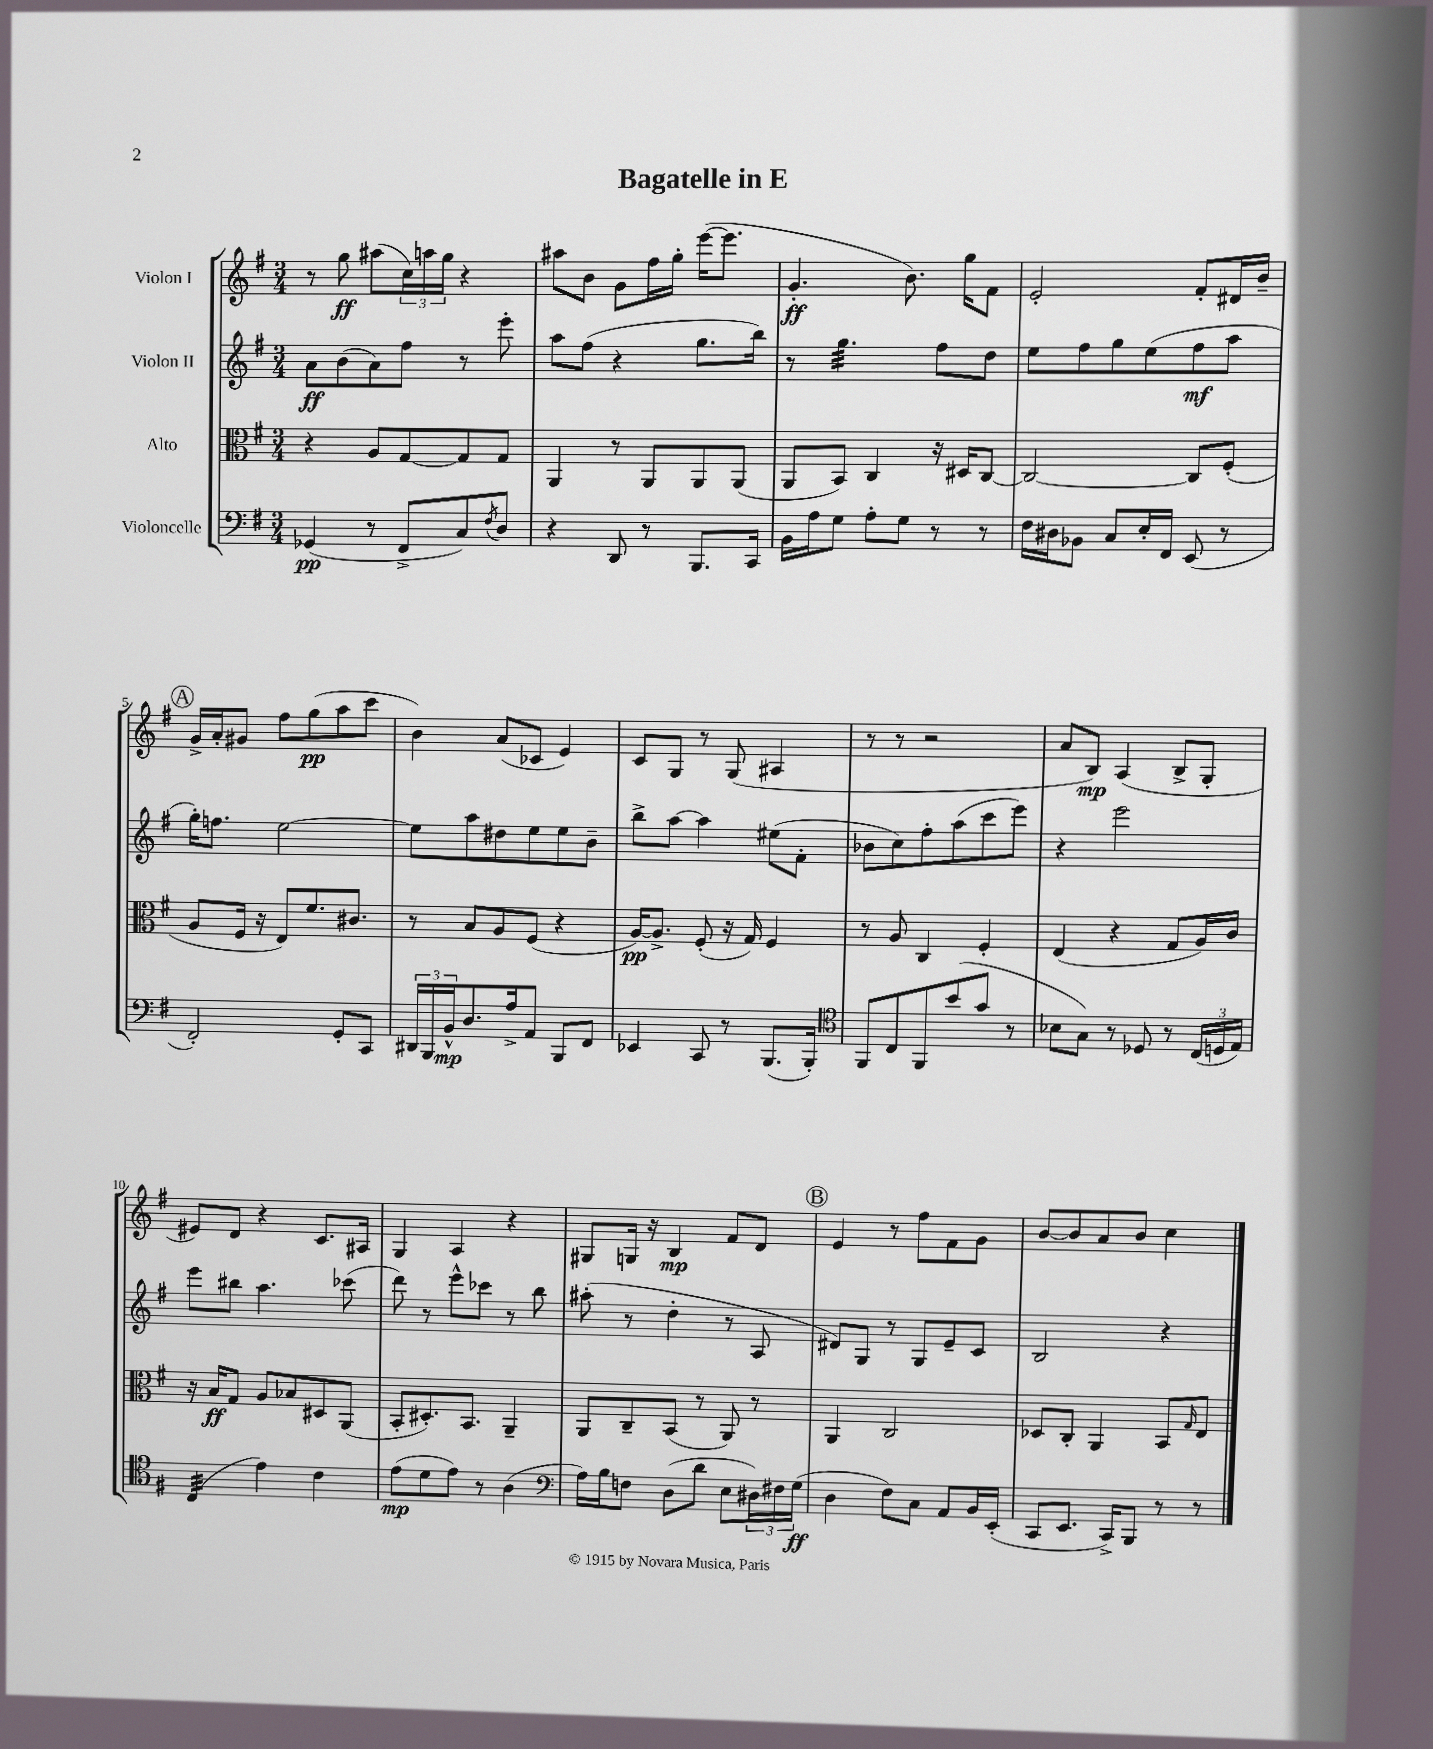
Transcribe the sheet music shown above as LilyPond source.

\header { title = "Bagatelle in E" }
<<
\new StaffGroup <<
\new Staff = "s0" \with { instrumentName = "Violon I" } {
    \clef treble \key g \major \numericTimeSignature \time 3/4
    r8 g''8\ff ais''8( \tuplet 3/2 { c''16) a''16 g''16 } r4 |
    ais''8 b'8 g'8 fis''16 g''16-. e'''16~( e'''8. |
    g'4.-.\ff b'8.) g''16 fis'8 |
    e'2-. fis'8-. dis'16 b'16-- |
    \mark \markup { \circle "A" } g'16-> a'16-. gis'8 fis''8 g''8\pp( a''8 c'''8 |
    b'4) a'8( ces'8 e'4) |
    c'8 g8 r8 g8( ais4 |
    r8 r8 r2 |
    a'8 b8\mp) a4( b8-> g8-. |
    eis'8) d'8 r4 c'8. ais16 |
    g4 a4 r4 |
    gis8 g16 r16 b4\mp fis'8 d'8 |
    \mark \markup { \circle "B" } e'4 r8 fis''8 fis'8 g'8 |
    b'8~ b'8 a'8 b'8 c''4 \bar "|." |
}
\new Staff = "s1" \with { instrumentName = "Violon II" } {
    \clef treble \key g \major \numericTimeSignature \time 3/4
    a'8\ff b'8( a'8) fis''8 r8 e'''8-. |
    a''8 fis''8( r4 g''8. b''16) |
    r8 g''4.:32 fis''8 d''8 |
    e''8 fis''8 g''8 e''8( fis''8\mf a''8 |
    \mark \markup { \circle "A" } g''16-.) f''8. e''2~ |
    e''8 a''8 dis''8 e''8 e''8 b'8-- |
    b''8-> a''8~ a''4 eis''8( fis'8-. |
    bes'8 c''8) fis''8-. a''8( c'''8 e'''8) |
    r4 e'''2 |
    e'''8 bis''8 a''4. ces'''8( |
    d'''8) r8 e'''8-^ ces'''8 r8 b''8 |
    ais''8-.( r8 d''4-. r8 a8 |
    \mark \markup { \circle "B" } dis'8) g8 r8 g8 e'8-- c'8 |
    b2 r4 \bar "|." |
}
\new Staff = "s2" \with { instrumentName = "Alto" } {
    \clef alto \key g \major \numericTimeSignature \time 3/4
    r4 a8 g8~ g8 g8 |
    a,4 r8 a,8 a,8 a,8( |
    a,8 b,8) c4 r16 dis16 c8~ |
    c2~ c8 fis8-.( |
    \mark \markup { \circle "A" } a8 fis16 r16 e8) fis'8. cis'8. |
    r8 b8 a8 fis8( r4 |
    a16~\pp) a8.-> fis8-.( r16 g16) fis4 |
    r8 a8 c4 fis4-. |
    e4( r4 g8 a16) c'16 |
    r16 b16\ff g8 a8 bes8 dis8 a,8( |
    b,8-. dis8.-.) b,8. a,4-- |
    a,8 c8-- b,8( r8 a,8) r8 |
    \mark \markup { \circle "B" } a,4 c2 |
    des8 c8-. a,4 b,8 \grace { g16 } e8 \bar "|." |
}
\new Staff = "s3" \with { instrumentName = "Violoncelle" } {
    \clef bass \key g \major \numericTimeSignature \time 3/4
    ges,4\pp( r8 fis,8-> c8) \acciaccatura { fis8 } d8 |
    r4 d,8 r8 b,,8. c,16 |
    b,16 a16 g8 a8-. g8 r8 r8 |
    fis16 dis16 bes,8 c8 e16-. fis,16 e,8( r8 |
    \mark \markup { \circle "A" } fis,2-.) g,8-. c,8 |
    \tuplet 3/2 { dis,16 b,,16 b,16-^\mp } d8. a16-> a,8 b,,8 fis,8 |
    ees,4 c,8 r8 b,,8.( b,,16-.) |
    \clef tenor fis,8 c8 fis,8 b'8( g'8 r8 |
    bes8 g8) r8 des8 r8 \tuplet 3/2 { c16( d16 e16) } |
    c4:32( e'4) c'4 |
    e'8\mp( d'8 e'8) r8 a4( |
    \clef bass a16) b16 f8 d8( d'8 e8 \tuplet 3/2 { dis16) fis16 g16\ff( } |
    \mark \markup { \circle "B" } d4 fis8) c8 a,8 b,16 e,16-.( |
    c,8 e,8. c,16->) b,,8 r8 r8 \bar "|." |
}
>>
>>
